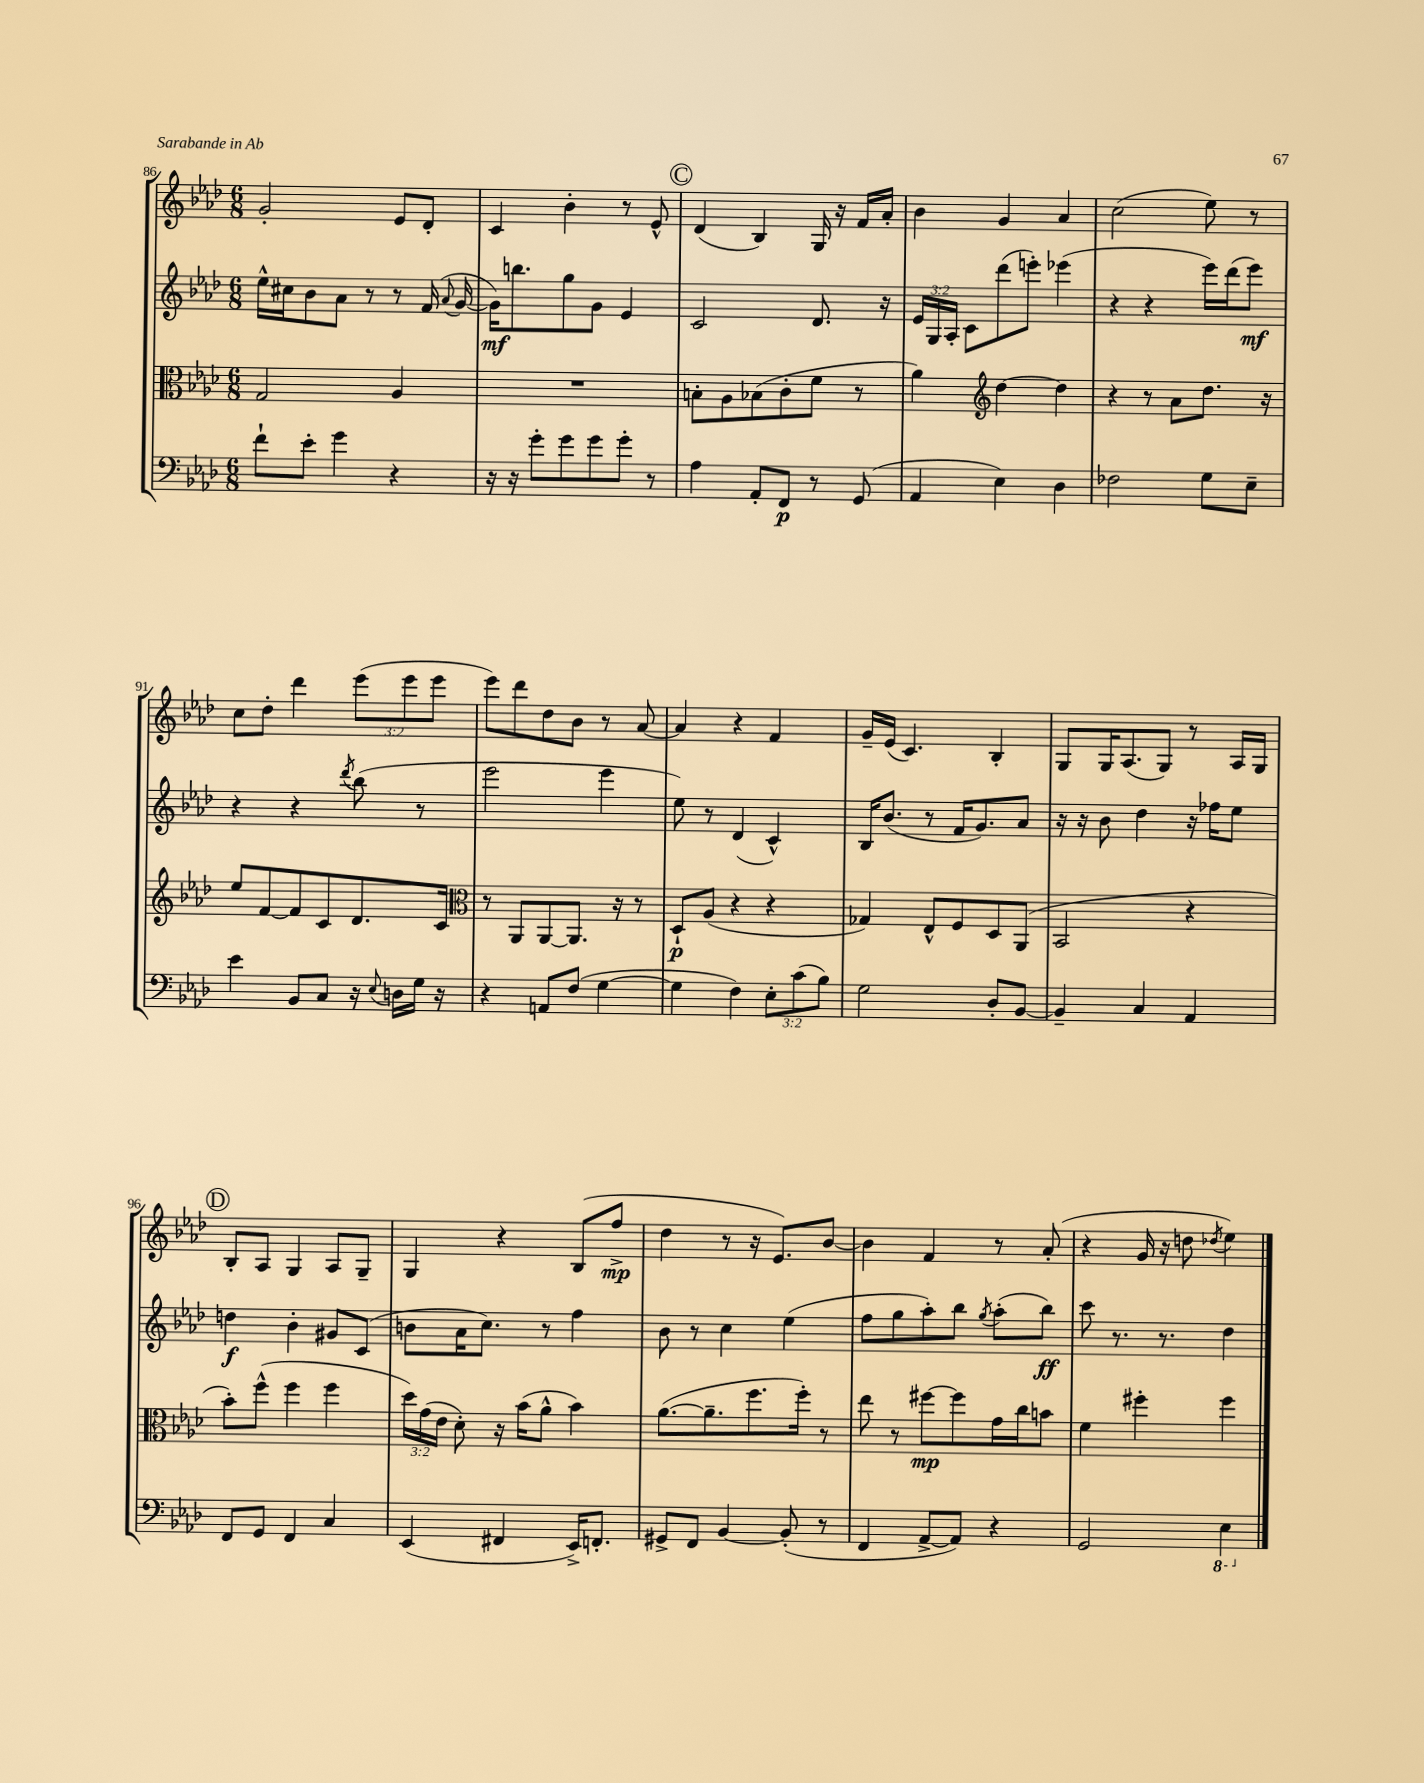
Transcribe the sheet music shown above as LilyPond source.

<<
\new StaffGroup <<
\new Staff = "s0" {
    \clef treble \key aes \major \numericTimeSignature \time 6/8 \override Staff.TupletNumber.text = #tuplet-number::calc-fraction-text
    \autoBeamOff g'2-. ees'8[ des'8]-. |
    c'4 bes'4-. r8 ees'8-^ |
    \mark \markup { \circle "C" } des'4( bes4) g16 r16 f'16[ aes'16]-. |
    bes'4 g'4 aes'4 |
    c''2( ees''8) r8 |
    c''8[ des''8]-. des'''4 \tuplet 3/2 { ees'''8[( ees'''8 ees'''8] } |
    ees'''8[) des'''8 des''8 bes'8] r8 aes'8~ |
    aes'4 r4 f'4 |
    g'16[-- ees'16]( c'4.) bes4-. |
    g8[ g16 aes8.( g8]) r8 aes16[ g16] |
    \mark \markup { \circle "D" } bes8[-. aes8] g4 aes8[ g8]-- |
    g4 r4 bes8[( f''8]->\mp |
    des''4 r8 r16 ees'8.[) bes'8]~ |
    bes'4 f'4 r8 aes'8-.( |
    r4 g'16 r16 d''8 \acciaccatura { des''8 } ees''4) \bar "|." |
}
\new Staff = "s1" {
    \clef treble \key aes \major \numericTimeSignature \time 6/8 \override Staff.TupletNumber.text = #tuplet-number::calc-fraction-text
    \autoBeamOff ees''16[-^ cis''16 bes'8 aes'8] r8 r8 f'16( \appoggiatura { aes'8 } g'16~ |
    g'16[\mf) b''8. g''8 g'8] ees'4 |
    \mark \markup { \circle "C" } c'2 des'8. r16 |
    \tuplet 3/2 { ees'16[ g16 aes16]-. } c'8[ des'''8( e'''8]-.) ees'''4( |
    r4 r4 ees'''16[) des'''16( ees'''8]\mf) |
    r4 r4 \acciaccatura { des'''8 } bes''8( r8 |
    ees'''2 ees'''4 |
    ees''8) r8 des'4( c'4-^) |
    bes16[ bes'8.]( r8 f'16[ g'8.) aes'8] |
    r16 r16 bes'8 des''4 r16 fes''16[ ees''8] |
    \mark \markup { \circle "D" } d''4\f bes'4-. gis'8[ c'8]( |
    b'8[ aes'16 c''8.]) r8 f''4 |
    bes'8 r8 c''4 ees''4( |
    f''8[ g''8 aes''8-.) bes''8] \acciaccatura { g''8 } aes''8[-.( bes''8]\ff) |
    c'''8 r8. r8. des''4 \bar "|." |
}
\new Staff = "s2" {
    \clef alto \key aes \major \numericTimeSignature \time 6/8 \override Staff.TupletNumber.text = #tuplet-number::calc-fraction-text
    \autoBeamOff g2 aes4 |
    R2. |
    \mark \markup { \circle "C" } b8[-. aes8 bes8( c'8-. f'8] r8 |
    aes'4) \clef treble des''4~ des''4 |
    r4 r8 aes'8[ des''8.] r16 |
    ees''8[ f'8~ f'8 c'8 des'8. c'16] |
    \clef alto r8 aes,8[ aes,8~ aes,8.] r16 r8 |
    des8[-!\p aes8]( r4 r4 |
    ges4) ees8[-^ f8 des8 aes,8]( |
    bes,2 r4 |
    \mark \markup { \circle "D" } bes'8[-.) f''8]-^( f''4 f''4 |
    \tuplet 3/2 { des''16[) g'16( ees'16] } des'8-.) r16 bes'16[( aes'8]-^ bes'4) |
    aes'8.[~( aes'8.-- f''8. f''16]-.) r8 |
    ees''8 r8 fis''8[~\mp fis''8 g'16 c''16 b'8] |
    f'4 fis''4-. fis''4 \bar "|." |
}
\new Staff = "s3" {
    \clef bass \key aes \major \numericTimeSignature \time 6/8 \override Staff.TupletNumber.text = #tuplet-number::calc-fraction-text
    \autoBeamOff f'8[-! ees'8]-. g'4 r4 |
    r16 r16 g'8[-. g'8 g'8 g'8]-. r8 |
    \mark \markup { \circle "C" } aes4 aes,8[-. f,8]\p r8 g,8( |
    aes,4 ees4) des4 |
    fes2 g8[ ees8]-- |
    ees'4 bes,8[ c8] r16 \appoggiatura { ees8 } d16[ g16] r16 |
    r4 a,8[ f8]( g4~ |
    g4 f4) \tuplet 3/2 { ees8[-. c'8( bes8]) } |
    g2 des8[-. bes,8]~ |
    bes,4-- c4 aes,4 |
    \mark \markup { \circle "D" } f,8[ g,8] f,4 c4 |
    ees,4( fis,4 ees,16[->) f,8.]-. |
    gis,8[-> f,8] bes,4~ bes,8-.( r8 |
    f,4 aes,8[~-> aes,8]) r4 |
    g,2 \ottava #-1 ees,4 \ottava #0 \bar "|." |
}
>>
>>
\layout { \context { \Score currentBarNumber = #86 } }
